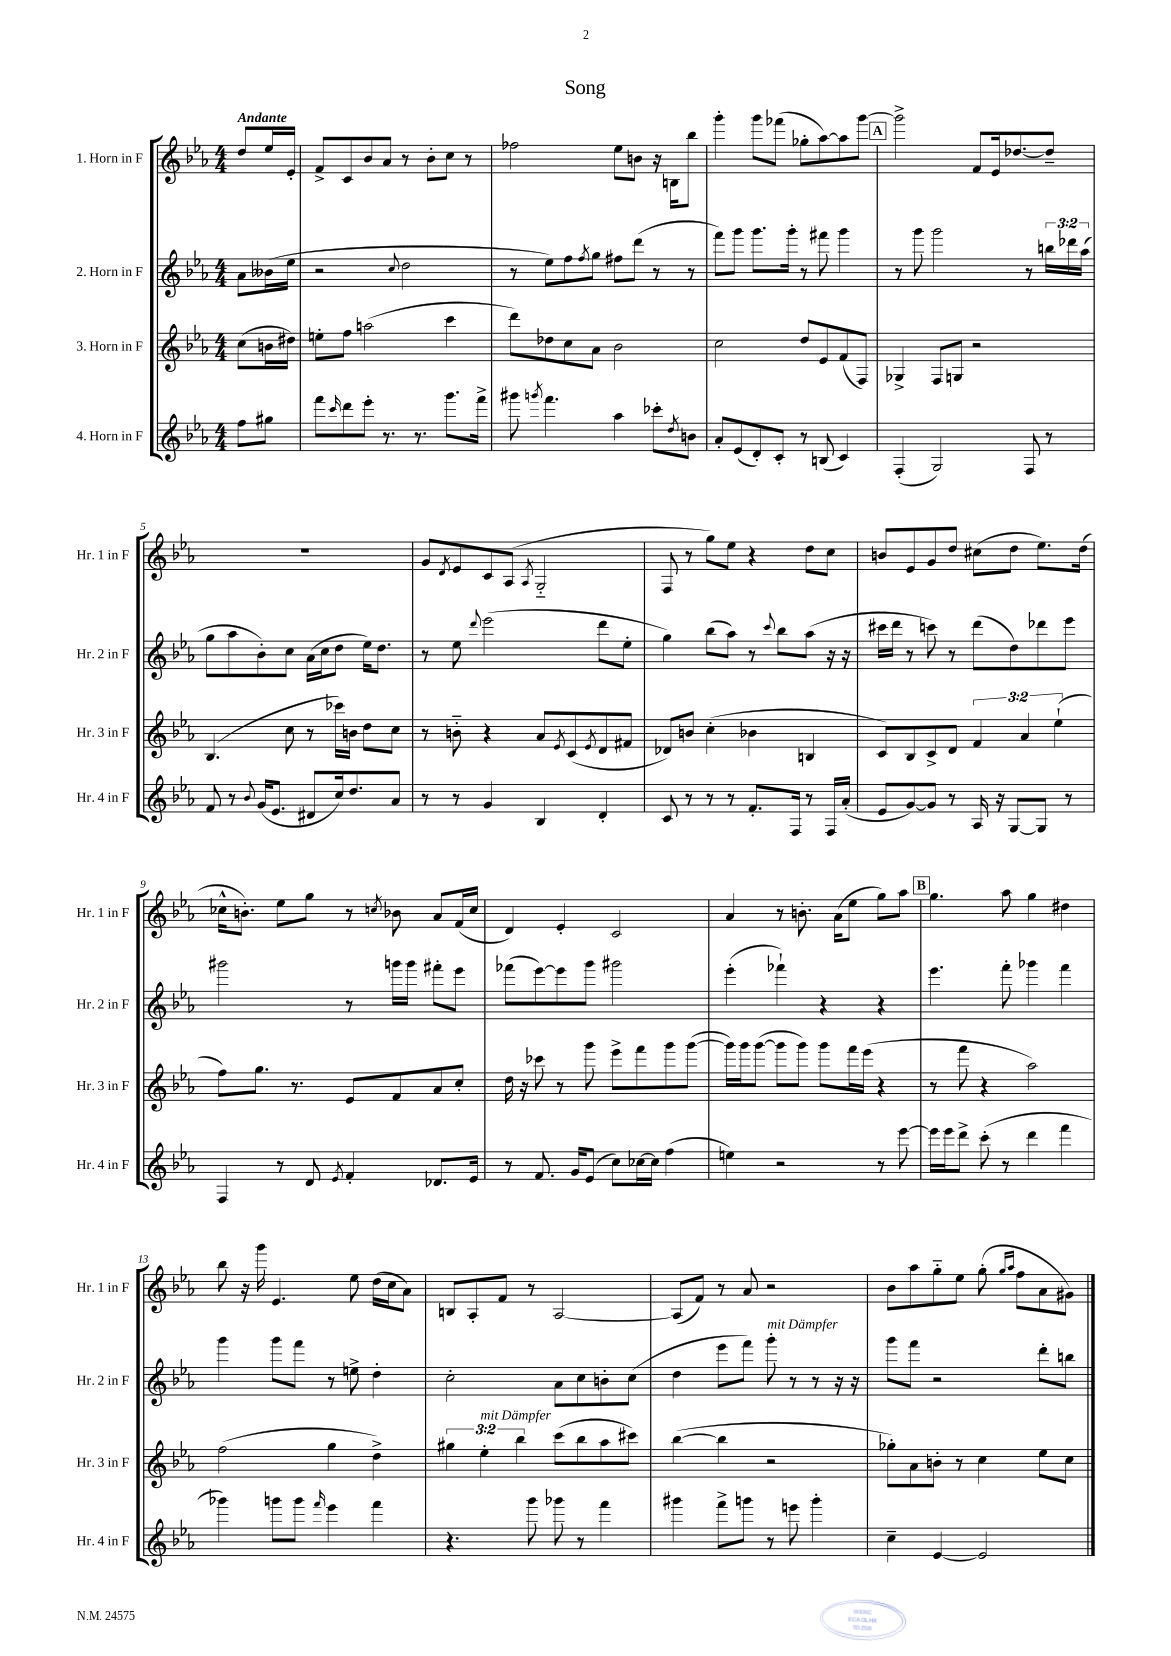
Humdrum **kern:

**kern	**kern	**kern	**kern
*part4	*part3	*part2	*part1
*staff4	*staff3	*staff2	*staff1
*I"4. Horn in F	*I"3. Horn in F	*I"2. Horn in F	*I"1. Horn in F
*I'Hr. 4 in F	*I'Hr. 3 in F	*I'Hr. 2 in F	*I'Hr. 1 in F
*clefG2	*clefG2	*clefG2	*clefG2
*k[b-e-a-]	*k[b-e-a-]	*k[b-e-a-]	*k[b-e-a-]
*M4/4	*M4/4	*M4/4	*M4/4
=	=	=	=
!	!	!	!LO:TX:a:B:t=Andante
8ff\L	(8cc\L	8a-\L	8dd/L
8gg#X\J	16bn\L	(16b--X\L	16ee-/L
.	16dd#X\JJ)	16ee-\JJ	16e-'/JJ
=1	=1	=1	=1
8fff\L	8een'\L	2r	8f^/L
16qqccc/	.	.	.
8ddd\	8ff\J	.	8c/
8eee-'\J	(2aan\	.	8b-/
8.r	.	.	8a-/J
.	.	8qqcc/	.
.	.	2dd\	8r
8.r	.	.	.
.	.	.	8b-'\L
8.ggg\L	4ccc\	.	8cc\J
.	.	.	8r
16fff^\Jk	.	.	.
=2	=2	=2	=2
8ggg#X\	8ddd\L)	8r	2ff-X\
8qgggn/	.	.	.
4.fff\	8dd-X\	8ee-\L)	.
.	8cc\	8ff\	.
.	.	8qff/	.
.	8a-\J	8gg\J	.
4aa-\	2b-\	8ff#X\L	8ee-\L
.	.	(8ddd\J	8bn\J
8ccc-X'\L	.	8r	16r
.	.	.	16Bn\KL
8qdd/	.	.	.
8bn\J	.	8r	8bb-\J
=3	=3	=3	=3
8a-'/L	2cc\	8fff\L)	4ggg'\
(8e-/	.	8ggg\J	.
8d'/)	.	8.ggg\L	8ggg\L
8c'/J	.	.	(8fff-X\J
.	.	16ggg'\Jk	.
8r	8dd/L	8r	8gg-X'\L
(8Bn/	8e-/	8fff#X\	[8aa-\)
4c/)	(8f/	4ggg\	8aa-\]
.	8F/J)	.	[8ggg\J
!!LO:REH:place=s1:t=A
=4	=4	=4	=4
(4F'/	4G-X^/	8r	2ggg^\]
.	.	8ggg\	.
2G/)	8F/L	2ggg\	.
.	8Gn/J	.	.
.	2r	.	8f/L
.	.	.	16e-/k
.	.	.	[8.dd-X/
8F/	.	8r	.
8r	.	24bbn\LL	8dd-~/J]
.	.	24ddd-X\	.
.	.	(24aa-\JJ	.
!!LO:LB:g=z
=5	=5	=5	=5
8f/	(4.B-/	8gg\L	1r
8r	.	8aa-\	.
8qqb-/	.	.	.
(16g/KL	.	8b-'\)	.
8.e-/J	.	.	.
.	8cc\	8cc\J	.
8d#X/L	8r	(16a-\LL	.
.	.	16cc\J	.
16cc/k)	16ccc-X\LL)	8dd\J	.
8.dd/	16bn\JJ	.	.
.	8dd\L	16ee-\KL)	.
.	.	8.dd\J	.
8a-/J	8cc\J	.	.
=6	=6	=6	=6
8r	8r	8r	8g/L
.	.	.	8qd/
8r	8bn\	8ee-\	8e-/
.	.	8qqddd/	.
4g/	4r	(2eee-\	8c/
.	.	.	(8A-/J
.	.	.	8qA-/
4B-/	8a-/L	.	2G/
.	8qe-/	.	.
.	(8c/	.	.
.	8qe-/	.	.
4d'/	8d/	8ddd\L	.
.	8f#X/J	8ee-'\J	.
=7	=7	=7	=7
8c/	8d-X/L)	4gg\)	8F/
8r	8bn/J	.	8r
8r	(4cc'\	(8bb-\L	8gg\L)
8r	.	8aa-\J)	8ee-\J
8.f'/L	4b-X\	8r	4r
.	.	8qqccc/	.
.	.	8bb-\L	.
16F/Jk	.	.	.
8r	4Bn/	(8aa-\J	8dd\L
16F/LL	.	16r	8cc\J
(16a-'/JJ	.	16r	.
=8	=8	=8	=8
8e-/L	8c/L)	16ccc#X\LL	8bn/L
.	.	16ddd\JJ	.
[8g/)	8B-/	8r	8e-/
8g/J]	8c^/	8cccn\)	8g/
8r	8d/J	8r	8dd/J
16A-/	6f/	(8ddd\L	(8cc#X\L
16r	.	.	.
[8G/L	.	8dd\)	8dd\J
.	6a-/	.	.
8G/J]	.	8ddd-X\	8.ee-\L)
.	(6ee-`\	.	.
8r	.	8eee-\J	.
.	.	.	(16dd\Jk
!!LO:LB:g=z
=9	=9	=9	=9
4F/	8ff\L)	2ggg#X\	16cc-X^^\KL
.	.	.	8.bn'\J)
.	8.gg\J	.	.
8r	.	.	8ee-\L
.	8.r	.	.
8d/	.	.	8gg\J
8qe-/	.	.	.
4f'/	8e-/L	8r	8r
.	.	.	8qccn/
.	8f/	16gggn\LL	8b-X\
.	.	16ggg\JJ	.
8.d-X/L	8a-/	8fff#X'\L	8a-/L
.	8cc'/J	8eee-\J	(16f/L
16e-/Jk	.	.	16cc/JJ
=10	=10	=10	=10
8r	16dd\	(8fff-X\L	4d/)
.	16r	.	.
8.f/	8ccc-X\	[8eee-\)	.
.	8r	8eee-\]	4e-'/
16g/KL	.	.	.
(8e-/J	8ggg\	8ggg\J	.
8cc\L)	8eee-^\L	2ggg#X\	2c/
[16cc-X\L	8fff\	.	.
16cc-\JJ]	.	.	.
(4ff\	8ggg\	.	.
.	([8ggg\J	.	.
=11	=11	=11	=11
4een\)	16ggg\LL])	(4eee-'\	4a-/
.	16ggg\J	.	.
.	([8ggg\J	.	.
2r	8ggg\L]	4fff-X`\)	8r
.	8ggg\J)	.	8.bn'\
.	8ggg\L	4r	.
.	.	.	(16a-\KL
.	16fff\L	.	8ee-\J
.	(16eee-\JJ	.	.
8r	4r	4r	8gg\L)
[8eee-\	.	.	8aa-\J
!!LO:REH:place=s1:t=B
=12	=12	=12	=12
16eee-\LL]	8r	4.eee-\	4.gg\
16eee-\J	.	.	.
8ddd^\J	8fff\	.	.
(8ccc'\	4r	.	.
8r	.	8fff'\	8aa-\
4ddd\	2aa-\)	4ggg-X\	4gg\
4fff\	.	4fff\	4dd#X\
!!LO:LB:g=z
=13	=13	=13	=13
4ggg-X\)	(2ff\	4ggg\	8bb-\
.	.	.	16r
.	.	.	16ggg\
8gggn\L	.	8ggg\L	4.e-/
8ggg\J	.	8fff\J	.
16qqfff/	.	.	.
4eee-\	4gg\	8r	.
.	.	8een^\	8ee-\
4fff\	4dd^\)	4dd'\	(16dd\LL
.	.	.	16cc\J
.	.	.	8a-\J)
=14	=14	=14	=14
4.r	6gg#X\	2cc'\	8Bn/L
.	.	.	8A-'/
!	!LO:TX:a:i:t=mit Dämpfer	!	!
.	6ee-'\	.	.
.	.	.	8f/J
.	6bb-\	.	.
8ggg\	.	.	8r
8ggg-X\	(8ccc\L	8a-\L	[2A-/
8r	8bb-\	8cc\	.
4fff\	8aa-\	8bn'\	.
.	8ccc#X\J)	(8cc\J	.
=15	=15	=15	=15
4ggg#X\	([4bb-\	4dd\	(8A-/L]
.	.	.	8f/J)
8fff^\L	4bb-\]	8eee-\L	8r
8gggn\J	.	8fff\J)	8a-/
!	!	!LO:TX:a:i:t=mit Dämpfer	!
8r	2r	8ggg'\	2r
8eeen\	.	8r	.
4ggg'\	.	8r	.
.	.	16r	.
.	.	16r	.
=16	=16	=16	=16
4cc~\	8gg-X'\L)	8ggg\L	8b-\L
.	8a-\	8fff\J	8aa-\
[4e-/	8bn'\J	2r	8gg\
.	8r	.	8ee-\J
2e-/]	4cc\	.	(8gg'\
.	.	.	16qqgg/LL
.	.	.	16qqaa-/JJ
.	.	.	8ff\L
.	8ee-\L	8ddd'\L	8a-\
.	8cc\J	8bbn\J	8g#X\J)
==	==	==	==
*-	*-	*-	*-
